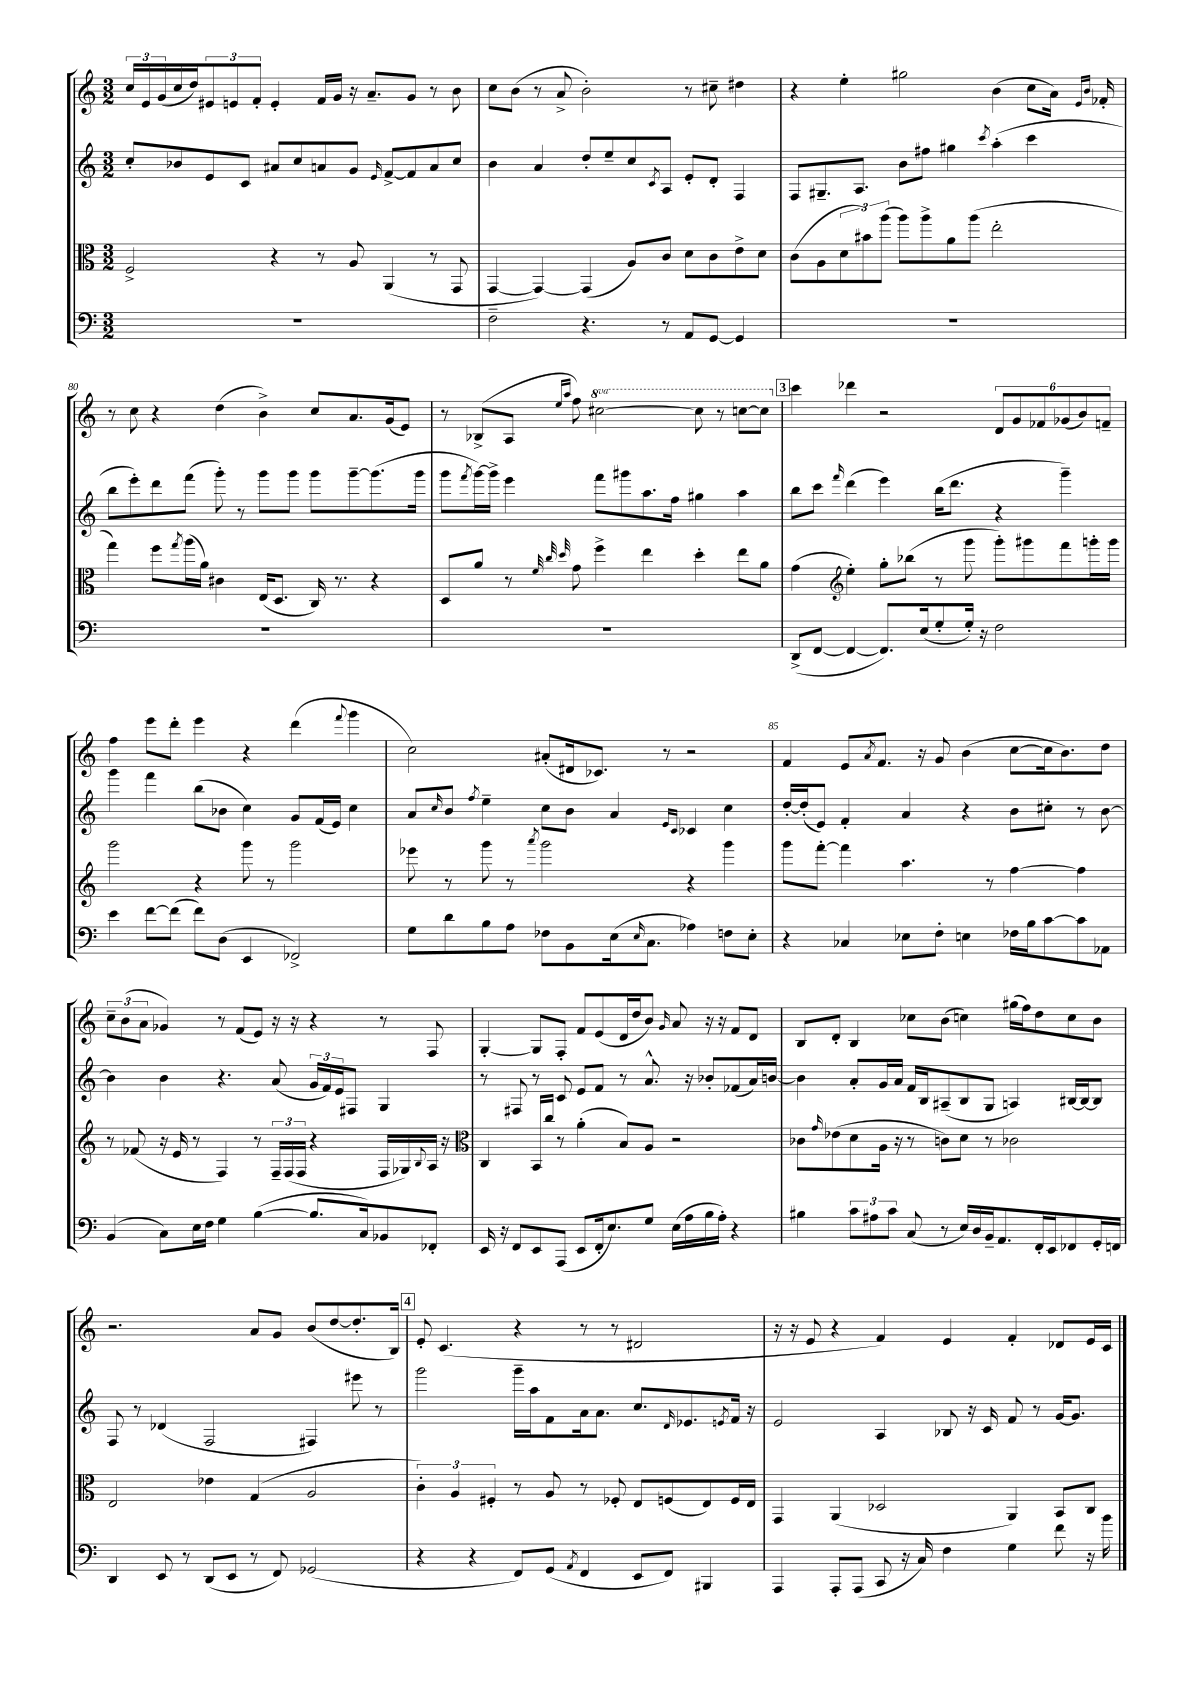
<<
\new StaffGroup <<
\new Staff = "s0" {
    \clef treble \key c \major \numericTimeSignature \time 3/2 \set Staff.ottavationMarkups = #ottavation-simple-ordinals
    \tuplet 3/2 { c''16 e'16 g'16( } c''16 d''16) \tuplet 3/2 { eis'8 e'8 f'8-. } e'4-. f'16 g'16 r16 a'8.-- g'8 r8 b'8 |
    c''8 b'8( r8 a'8-> b'2-.) r8 cis''8-- dis''4 |
    r4 e''4-. gis''2 b'4( c''8 a'16) \grace { e'16 b'16 } fes'16-. |
    r8 c''8 r4 d''4( b'4->) c''8 a'8. g'16( e'8) |
    r8 bes8->( a8 \grace { e''16 a''16 } f''8) \ottava #1 cis'''2~ cis'''8 r8 c'''8~ c'''8 \ottava #0 |
    \mark \markup { \box "3" } c'''4 des'''4 r2 \tuplet 6/4 { d'8 g'8 fes'8 ges'8( b'8) f'8-- } |
    f''4 e'''8 d'''8-. e'''4 r4 d'''4( \appoggiatura { f'''8 } g'''4 |
    c''2) ais'8-.( dis'16 ces'8.) r8 r2 |
    f'4 e'8 \acciaccatura { a'8 } f'8. r16 g'8 b'4( c''8~ c''16 b'8.) d''8 |
    \tuplet 3/2 { c''8-- b'8( a'8 } ges'4) r8 f'8( e'8) r16 r16 r4 r8 f8 |
    g4~-. g8 f8-. f'8 e'8( d'16 d''16 b'8) \grace { g'16 } a'8 r16 r16 f'8 d'8 |
    b8 d'8-. b4 ces''8 b'8( c''4) gis''16( f''16) d''8 c''8 b'8 |
    r2. a'8 g'8 b'8( d''8~ d''8.-. b16) |
    \mark \markup { \box "4" } e'8-. c'4.( r4 r8 r8 dis'2 |
    r16 r16 e'8 r4 f'4) e'4 f'4-. des'8 e'16 c'16 \bar "|." |
}
\new Staff = "s1" {
    \clef treble \key c \major \numericTimeSignature \time 3/2
    c''8-. bes'8 e'8 c'8 ais'8 c''8 a'8 g'8 \grace { e'16 } f'8~-> f'8 a'8 c''8 |
    b'4 a'4 d''8-. e''8-- c''8 \acciaccatura { c'8 } a8 e'8-. d'8-. f4 |
    f8 gis8.-- a8. b'8 fis''8 gis''4 \acciaccatura { c'''8 } a''4-.( c'''4 |
    b''8 e'''8-.) d'''8 f'''8( g'''8-.) r8 g'''8 g'''8 g'''8 g'''8~-- g'''8.( g'''16 |
    g'''8 \acciaccatura { f'''8 } g'''16~) g'''16-> e'''4 f'''8 gis'''8 a''8. f''16 gis''4 a''4 |
    \mark \markup { \box "3" } b''8 c'''8 \grace { f'''16 } d'''4( e'''4) b''16( d'''8. r4 g'''4--) |
    g'''4 f'''4 b''8( bes'8 c''4) g'8 f'16( e'16) c''4 |
    a'8 \grace { c''16 } b'8 \acciaccatura { f''8 } e''4-- c''8 b'8 a'4 \grace { e'16 c'16 } ces'4 c''4 |
    d''16~-. d''16-.( e'8) f'4-. a'4 r4 b'8 cis''8-. r8 b'8~ |
    b'4 b'4 r4. a'8( \tuplet 3/2 { g'16 f'16) e'16 } fis8 g4 |
    r8 fis8 r8 c'8 e'8 f'8 r8 a'8.-^ r16 bes'8-. fes'8( a'16) b'16~ |
    b'4 a'8-. g'16 a'16 f'16 b16 ais8--( b8 g8 a4) bis16~ bis16~ bis8 |
    f8 r8 des'4( f2 fis4) eis'''8 r8 |
    \mark \markup { \box "4" } g'''2 g'''16-- a''16 f'8 a'16 a'8. c''8. \grace { d'16 } ees'8. \acciaccatura { e'8 } f'16 r16 |
    e'2 a4 bes8 r16 c'16 f'8 r8 g'16~ g'8. \bar "|." |
}
\new Staff = "s2" {
    \clef alto \key c \major \numericTimeSignature \time 3/2
    f2-> r4 r8 a8 a,4( r8 g,8 |
    g,4~ g,4~) g,4( a8) c'8 d'8 c'8 e'8-> d'8 |
    c'8( a8 \tuplet 3/2 { d'8 bis'8) a''8( } a''8) a''8-> a'8 a''8( e''2-. |
    g''4) f''8 \acciaccatura { g''8 } a''16( a'16) cis'4 e16( d8. c16) r8. r4 |
    d8 a'8 r8 \grace { f'32 c''32 d''32 } g'8 f''4-> e''4 d''4-. e''8 a'8 |
    \mark \markup { \box "3" } g'4( \clef treble e''4-.) g''8-. bes''8( r8 g'''8 g'''8-.) gis'''8 f'''8 g'''16-. g'''16 |
    g'''2 r4 g'''8 r8 g'''2 |
    ees'''8 r8 g'''8 r8 \acciaccatura { a'''8 } g'''2 r4 g'''4 |
    g'''8 f'''8~-. f'''4 a''4. r8 f''4~ f''4 |
    r8 fes'8( r16 e'16 r8 f4) r8 \tuplet 3/2 { f16-- f16( f16 } r4 f16 ges16) \appoggiatura { b8 } a16 r16 |
    \clef alto c4 b,16 c''16 r8 a'4-.( b8) a8 r2 |
    ces'8 \grace { g'16 } ees'8( d'8 a16 r16 r8 c'8) d'8 r8 ces'2 |
    e2 ees'4 g4( a2 |
    \mark \markup { \box "4" } \tuplet 3/2 { c'4-.) a4 fis4-. } r8 a8 r8 fes8-. e8 f8( e8) f16 e16 |
    g,4 a,4( des2 a,4) b,8 c8 \bar "|." |
}
\new Staff = "s3" {
    \clef bass \key c \major \numericTimeSignature \time 3/2
    R1. |
    f2-- r4. r8 a,8 g,8~ g,4 |
    R1. |
    R1. |
    R1. |
    \mark \markup { \box "3" } d,8->( f,8~ f,4~ f,8.) e16( g8-. g16-.) r16 f2 |
    e'4 f'8~ f'8( f'8) d8( e,4 fes,2->) |
    g8 d'8 b8 a8 fes8 b,8 e16( \grace { e16 } c8. aes4) f8 e8-. |
    r4 ces4 ees8 f8-. e4 fes16 b16 c'8~ c'8 aes,8 |
    b,4( c8) e16 f16 g4 b4~( b8. c16) bes,8 fes,8-. |
    e,16 r16 f,8 e,8 a,,8( e,8 f,16-. e8.) g8 e16( a16 b16 a16-.) r4 |
    bis4 \tuplet 3/2 { c'8 ais8 c'8 } c8( r8 e16) d16 b,16-- a,8. f,16-. e,16 fes,8 g,16-. f,16 |
    d,4 e,8 r8 d,8( e,8 r8 f,8) ges,2( |
    \mark \markup { \box "4" } r4 r4 f,8) g,8( \acciaccatura { a,8 } f,4 e,8 f,8) bis,,4 |
    a,,4 a,,8-. a,,8( c,8 r16 c16) f4 g4 f'8 r16 b'16 \bar "|." |
}
>>
>>
\layout { \context { \Score currentBarNumber = #77 \override BarNumber.break-visibility = ##(#f #t #t) barNumberVisibility = #(every-nth-bar-number-visible 5) } }
